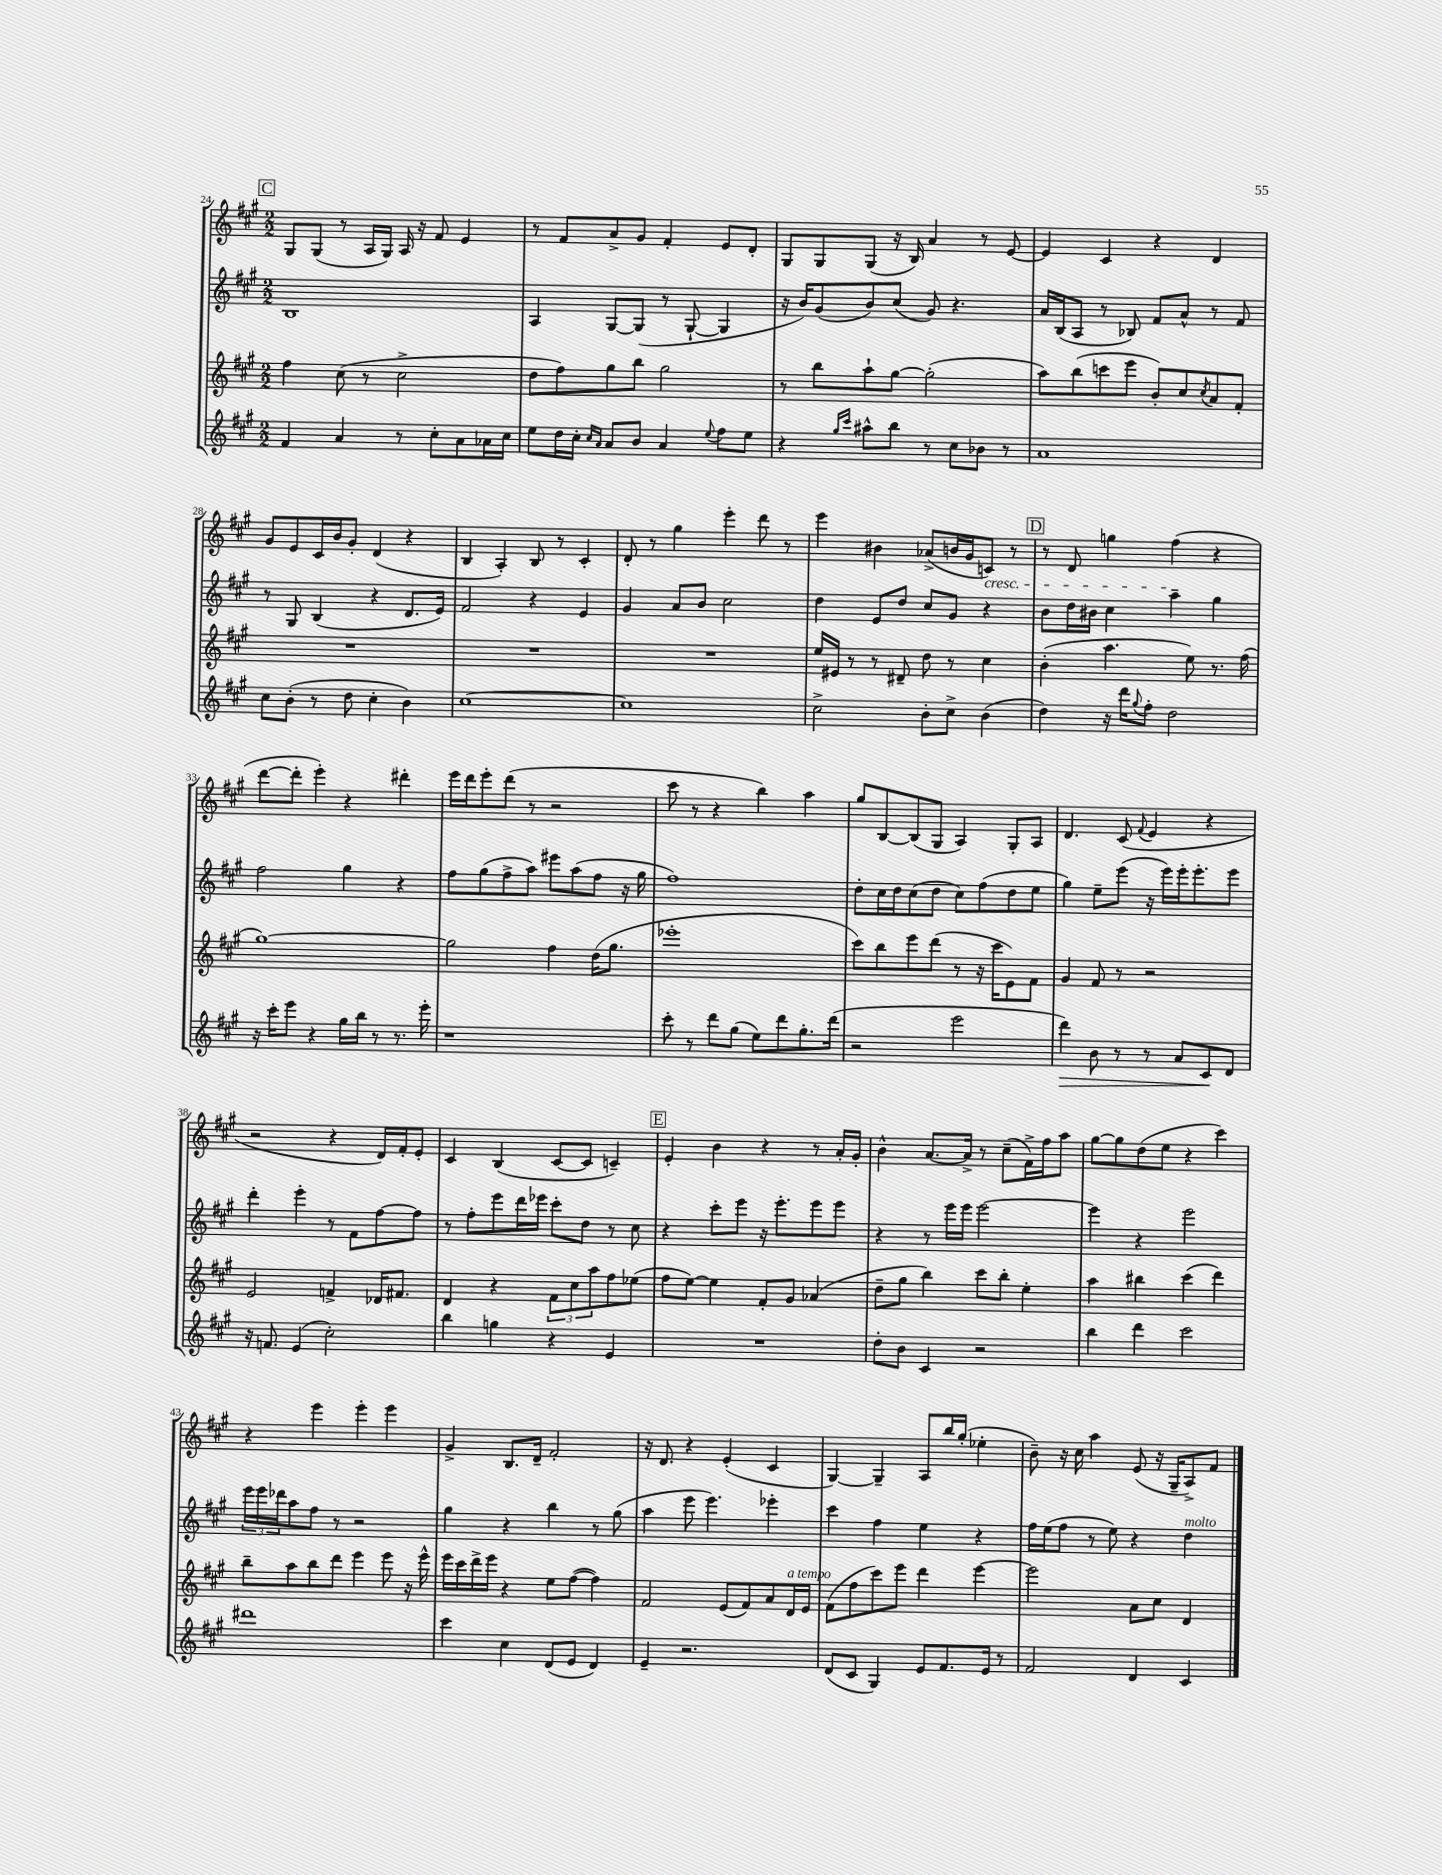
<<
\new StaffGroup <<
\new Staff = "s0" {
    \clef treble \key a \major \numericTimeSignature \time 2/2
    \mark \markup { \box "C" } gis8 gis8( r8 a16 gis16) a16 r16 fis'8 e'4 |
    r8 fis'8 a'8-> gis'8 fis'4-. e'8 d'8-. |
    gis8 gis8 gis8( r16 b16) a'4 r8 e'8~ |
    e'4 cis'4 r4 d'4 |
    gis'8 e'8 cis'16 b'16 gis'8-. d'4( r4 |
    b4 a4-.) b8 r8 cis'4-. |
    d'8-. r8 gis''4 e'''4-. d'''8 r8 |
    e'''4 bis'4 aes'8->( b'16 gis'16 c'8\cresc) r8 |
    \mark \markup { \box "D" } r8 d'8 g''4 fis''4\!( r4 |
    d'''8~ d'''8-. e'''4-.) r4 dis'''4-. |
    e'''16 d'''16 e'''8-. d'''8( r8 r2 |
    cis'''8 r8 r4 b''4) a''4 |
    gis''8 b8~ b8( gis8 a4) gis8-. a8 |
    d'4. cis'8( \appoggiatura { fis'8 } e'4 r4 |
    r2 r4 d'16) fis'16-. e'8-. |
    cis'4 b4( cis'8~ cis'8 c'4--) |
    \mark \markup { \box "E" } e'4-. b'4 r4 r8 a'16-. gis'16-. |
    b'4-^ a'8.~ a'16-> r8 cis''8--( fis'16->) fis''16 a''8 |
    gis''8~ gis''8 d''8( e''8 r4 cis'''4) |
    r4 e'''4 e'''4-. e'''4 |
    gis'4-> b8. d'16-- fis'2-. |
    r16 d'8. r4 e'4-.( cis'4 |
    gis4~) gis4-- a8 b''16 gis''16-.( ees''4-. |
    b'8--) r16 cis''16 a''4 e'8( r16 gis16-- a8->) fis'8 \bar "|." |
}
\new Staff = "s1" {
    \clef treble \key a \major \numericTimeSignature \time 2/2
    \mark \markup { \box "C" } b1 |
    a4 gis8~ gis8( r8 gis8~-! gis4 |
    r16 b'16) gis'8( b'8) cis''8( gis'8) r4. |
    a'16 b16( a8 r8 bes8) fis'8 a'8-^ r8 fis'8 |
    r8 gis8 b4( r4 d'8. e'16) |
    fis'2 r4 e'4 |
    gis'4 a'8 b'8 cis''2 |
    d''4 e'8 d''8 cis''8 gis'8 r4 |
    \mark \markup { \box "D" } b'8 d''16 bis'16 cis''4 a''4-- gis''4 |
    fis''2 gis''4 r4 |
    fis''8 gis''8( fis''8-> a''8) eis'''8 a''8( fis''8 r16 gis''16 |
    fis''1) |
    d''8-. cis''16 d''16 cis''8( d''8 cis''8) fis''8( d''8 e''8 |
    gis''4) e''8-- e'''8( r16 e'''16) e'''16-. e'''8.-. e'''8 |
    d'''4-. e'''4-. r8 fis'8 fis''8~ fis''8 |
    r8 fis''8-. e'''8 d'''16 ees'''16 cis'''8-. d''8 r8 cis''8 |
    \mark \markup { \box "E" } r4 cis'''8-. e'''8 r16 e'''8.-. e'''8 e'''8 |
    r4 r8 e'''16 e'''16 e'''2~ |
    e'''4 r4 e'''2 |
    \tuplet 3/2 { e'''16 e'''16 des'''16 } a''8 fis''8 r8 r2 |
    gis''4 r4 b''4 r8 gis''8( |
    a''4 e'''8 e'''4.) ees'''4-. |
    cis'''4 fis''4 e''4 r4 |
    fis''16 e''16( fis''8 r8 e''8) r4 d''4^\markup { \italic "molto" } \bar "|." |
}
\new Staff = "s2" {
    \clef treble \key a \major \numericTimeSignature \time 2/2
    \mark \markup { \box "C" } fis''4 cis''8( r8 cis''2-> |
    d''8 fis''8) gis''8 b''8 gis''2 |
    r8 b''8 a''8-! gis''8~ gis''2-.( |
    a''8) b''8( c'''8 e'''8 b'8-.) cis''8 \acciaccatura { cis''8 } a'8 fis'8-. |
    R1 |
    R1 |
    R1 |
    e''16 eis'16 r8 r8 dis'8-- d''8 r8 cis''4 |
    \mark \markup { \box "D" } b'4-.( a''4. e''8) r8. fis''16( |
    gis''1~) |
    gis''2 fis''4 d''16( gis''8. |
    ees'''1-. |
    cis'''8) b''8 e'''8 d'''8( r8 r16 cis'''16 e'8) fis'8 |
    gis'4 fis'8 r8 r2 |
    e'2 f'4-> des'16 fis'8. |
    d'4 r4 \tuplet 3/2 { fis'8 cis''8 a''8 } fis''8 ees''8( |
    \mark \markup { \box "E" } fis''8 e''8~) e''4 fis'8-. gis'8 aes'4( |
    d''8-- gis''8 b''4) cis'''8 b''8-. e''4-. |
    a''4 bis''4 cis'''4( d'''4) |
    b''8-- a''8 b''8 d'''8 e'''4 e'''8 r16 e'''16-^ |
    e'''16 cis'''16 d'''16-> e'''16 r4 e''8 fis''8~( fis''4) |
    fis'2 e'8( fis'8) a'8 d'16^\markup { \italic "a tempo" } e'16 |
    fis'8( fis''8 cis'''8) e'''8 d'''4 e'''4~ |
    e'''2 a'8 cis''8 d'4 \bar "|." |
}
\new Staff = "s3" {
    \clef treble \key a \major \numericTimeSignature \time 2/2
    \mark \markup { \box "C" } fis'4 a'4 r8 cis''8-. a'8 aes'16 cis''16 |
    e''8 d''16 cis''16-. \grace { cis''16 a'16 } a'8 b'8 a'4 \appoggiatura { e''8 } fis''8 e''8 |
    r4 \grace { gis''16 cis'''16 } ais''8-^ b''8 r8 cis''8 bes'8 r8 |
    a'1 |
    cis''8 b'8-.( r8 d''8 cis''4-. b'4) |
    cis''1~ |
    cis''1 |
    cis''2-> b'8-. cis''8-> b'4( |
    \mark \markup { \box "D" } d''4) r16 d'''16 \appoggiatura { gis''8 } fis''8-. d''2 |
    r16 cis'''16-. e'''8 r4 gis''16 b''16 r8 r8. e'''16-. |
    r1 |
    cis'''8-. r8 d'''8 gis''8( e''8) d'''8 gis''8.-. d'''16( |
    r2 e'''2 |
    d'''4\>) b'8 r8 r8 a'8 cis'8\! d'8 |
    r16 f'8. e'4( cis''2-.) |
    b''4 g''4 r4 e'4 |
    \mark \markup { \box "E" } R1 |
    d''8-. b'8 cis'4 r2 |
    b''4 d'''4 cis'''2 |
    dis'''1 |
    cis'''4 cis''4 d'8( e'8 d'4) |
    e'4-- r2. |
    d'8( cis'8 gis4) e'8 fis'8. e'16 r8 |
    fis'2 d'4 cis'4 \bar "|." |
}
>>
>>
\layout { \context { \Score currentBarNumber = #24 } }
